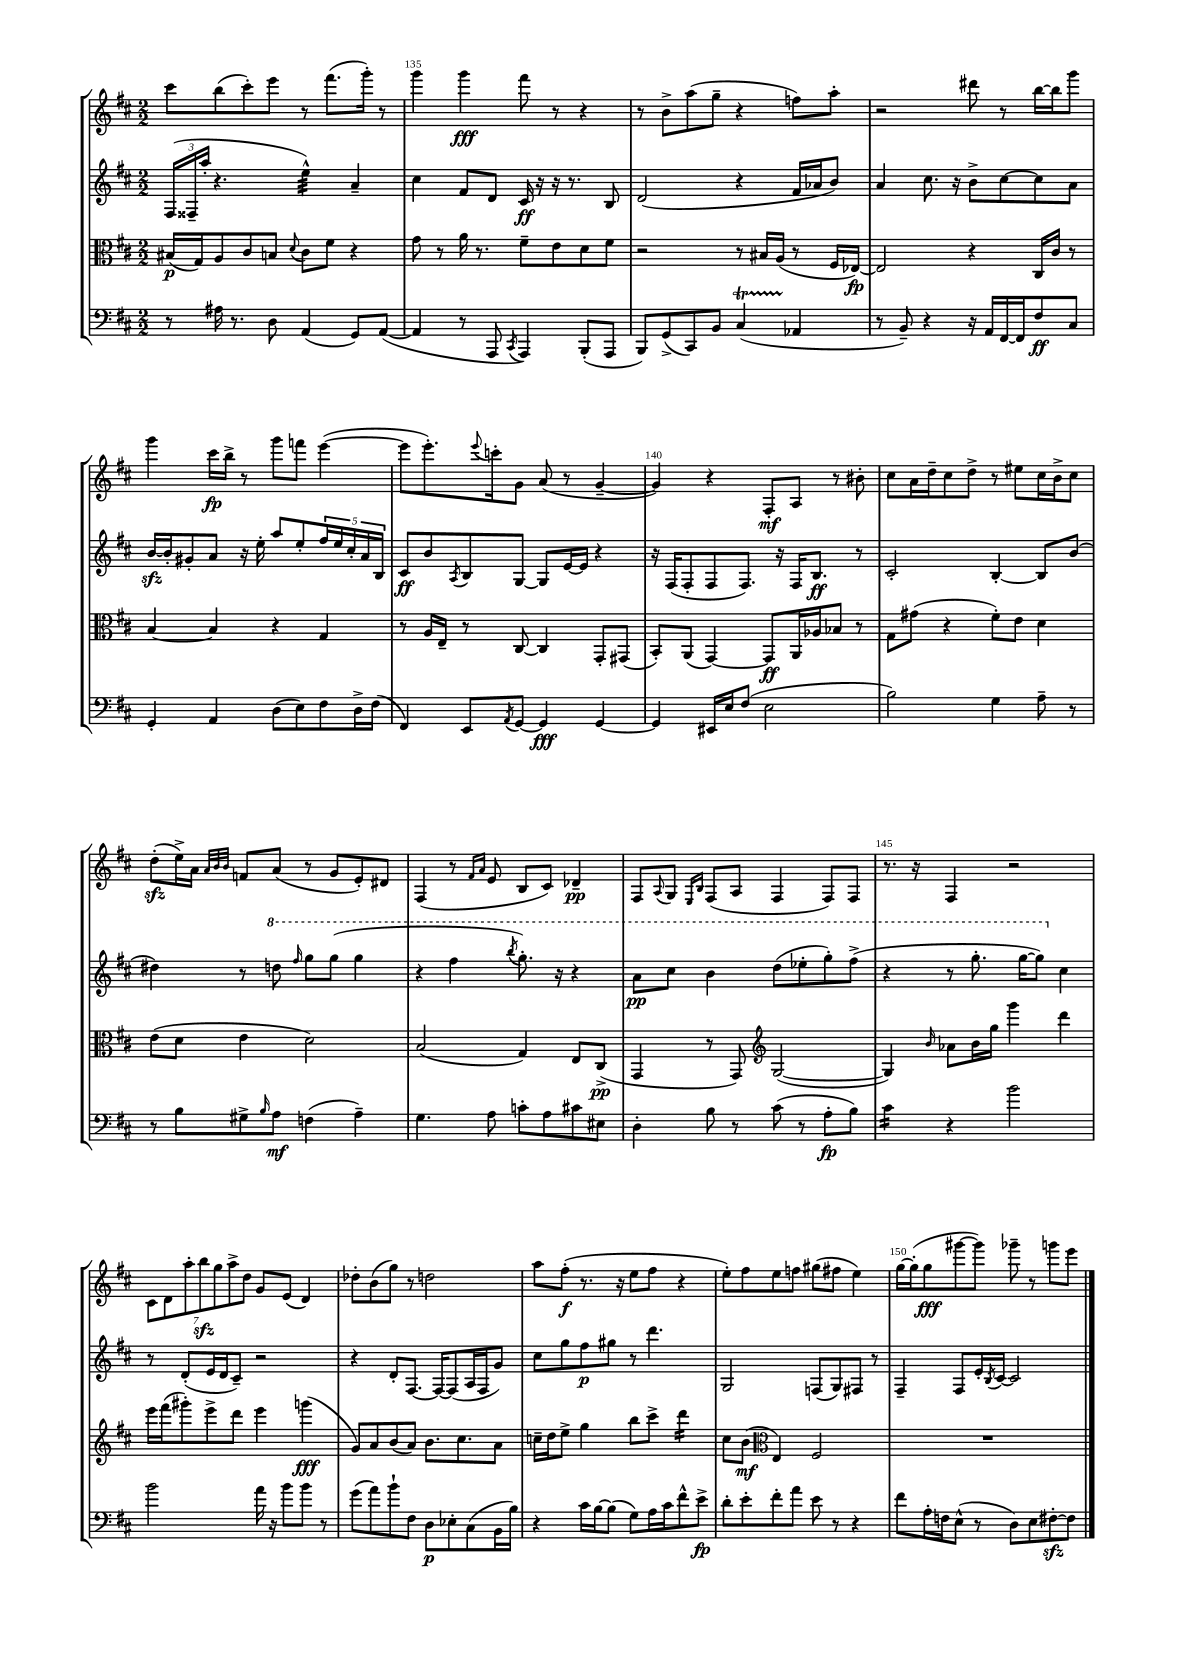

**kern	**kern	**kern	**kern
*staff4	*staff3	*staff2	*staff1
*clefF4	*clefC3	*clefG2	*clefG2
*k[f#c#]	*k[f#c#]	*k[f#c#]	*k[f#c#]
*M2/2	*M2/2	*M2/2	*M2/2
8r	(16B#	(24F#	8ccc#
.	.	24F##~	.
.	16G)	.	.
.	.	24aa'	.
16A#	8A	4.r	(8bb
8.r	.	.	.
.	8c#	.	8ccc#')
8D	8B	.	8eee
.	8qqd	.	.
(4AA	8c#	4ee^^)	8r
.	8f#	.	(8.fff#
8GG)	4r	4a~	.
.	.	.	16ggg')
([8AA	.	.	8r
=	=	=	=
4AA]	8g	4cc#	4ggg
.	8r	.	.
8r	16a	8f#	4ggg
.	8.r	.	.
8AAA	.	8d	.
8qCC#	.	.	.
4AAA)	8f#~	16c#	8fff#
.	.	16r	.
.	8e	16r	8r
.	.	8.r	.
(8BBB'	8d	.	4r
8AAA	8f#	8B	.
=	=	=	=
8BBB)	2r	(2d	8r
(8GG^	.	.	8b^
8CC#)	.	.	(8aa
8BB	.	.	8gg~
(4C#	8r	4r	4r
.	16B#	.	.
.	(16A	.	.
4AA-	8r	16f#	8ff)
.	.	16a-	.
.	16F#	8b)	8aa'
.	[16E-)	.	.
=	=	=	=
8r	2E-]	4a	2r
8BB~)	.	.	.
4r	.	8.cc#	.
.	.	16r	.
16r	4r	8b^	8ddd#
16AA	.	.	.
[16FF#	.	[8cc#	8r
16FF#]	.	.	.
8F#	16C#	8cc#]	[16bb
.	16c#	.	16bb]
8C#	8r	8a	8ggg
=	=	=	=
4GG'	[4B	[16b	4ggg
.	.	16b']	.
.	.	8g#'	.
4AA	4B]	8a	16ccc#
.	.	.	16bb^
.	.	16r	8r
.	.	16ee'	.
(8D	4r	8aa	8ggg
8E)	.	8ee'	8fff
8F#	4G	20ff#	([4eee
.	.	20ee	.
.	.	20cc#'	.
16D^	.	.	.
.	.	20a	.
(16F#	.	.	.
.	.	20B	.
=	=	=	=
4FF#)	8r	8c#	8eee]
.	16A	8b	8.eee')
.	16E~	.	.
.	.	8qA	.
8EE	8r	8B	.
.	.	.	8qqeee
.	.	.	16ccc'
8qAA	.	.	.
[8GG	[8C#	[8G	8g
4GG]	4C#]	8G]	(8a
.	.	[16e	8r
.	.	16e]	.
[4GG	8GG'	4r	[4g~
.	(8GG#	.	.
=	=	=	=
4GG]	8BB')	16r	4g])
.	.	(16F#	.
.	(8AA	8F#'	.
16EE#	[4GG)	8F#	4r
16E	.	.	.
(8F#	.	8.F#)	.
2E	8GG]	.	8F#'
.	.	16r	.
.	16AA	16F#	8A
.	16A-	8.B	.
.	8B-	.	8r
.	8r	8r	8b#'
=	=	=	=
2B)	8G	2c#'	8cc#
.	(8g#	.	16a
.	.	.	16dd~
.	4r	.	8cc#
.	.	.	8dd^
4G	8f#')	[4B'	8r
.	8e	.	8ee#
8A~	4d	8B]	16cc#
.	.	.	16b^
8r	.	(8b	8cc#
=	=	=	=
8r	(8e	4dd#)	(8dd'
8B	8d	.	16ee^)
.	.	.	16a
.	.	.	32qqa
.	.	.	32qqb
.	.	.	32qqb
8G#^	4e	8r	8f
16qqB	.	.	.
8A	.	8ddd	(8a
.	.	16qqfff#	.
(4F	2d)	8ggg	8r
.	.	(8ggg	8g
4A~)	.	4ggg	8e')
.	.	.	8d#
=	=	=	=
4.G	(2B	4r	(4F#
.	.	4fff#	8r
.	.	.	16qqf#
.	.	.	16qqa
8A	.	.	8e
.	.	8qbbb	.
8c'	4G)	8.ggg')	8B
8A	.	.	8c#)
.	.	16r	.
8c#	8E	4r	4d-~
8E#	(8C#^	.	.
=	=	=	=
4D'	4GG	8aa	8F#
.	.	.	8qqA
.	.	8ccc#	8G
.	.	.	16qqE
.	.	.	16qqB
8B	8r	4bb	(8F#
8r	8GG)	.	8A
*	*clefG2	*	*
(8c#	([2G	(8ddd	4F#
8r	.	8eee-'	.
8A'	.	8ggg')	8F#)
8B)	.	(8fff#^	8F#
=	=	=	=
4c#	4G])	4r	8.r
.	.	.	16r
.	16qqb	.	.
4r	8a-	8r	4F#
.	16b	8.ggg'	.
.	16gg	.	.
2b	4ggg	.	2r
.	.	[16ggg	.
.	.	8ggg])	.
.	4ddd	4cc#	.
=	=	=	=
2b	16eee	8r	14c#
.	(16fff#	.	.
.	.	.	14d
.	8ggg#')	(8d'	.
.	.	.	14aa'
.	.	.	14bb
.	8eee^	16e	.
.	.	.	14gg
.	.	16d	.
.	.	.	14aa^
.	8ddd	8c#~)	.
.	.	.	14dd
16a	4eee	2r	8g
16r	.	.	.
8b	.	.	(8e
8b	(4ggg	.	4d)
8r	.	.	.
=	=	=	=
(8g	8g)	4r	8dd-'
8a)	8a	.	(8b
8b`	(8b	8d'	8gg)
8F#	8a)	[8.F#	8r
8D	8.b	.	2dd
.	.	16F#_	.
8E-'	.	(8F#]	.
.	8.cc#	.	.
(8C#	.	16A	.
.	.	16F#	.
16BB	8a	8g)	.
16B)	.	.	.
=	=	=	=
4r	16cc~	8cc#	8aa
.	16dd	.	.
.	8ee^	8gg	(8ff#'
16c#	4gg	8ff#	8.r
[16B	.	.	.
(8B]	.	8gg#	.
.	.	.	16r
8G)	8bb	8r	8ee
16A	8ccc#^	4.ddd	8ff#
16c#	.	.	.
8f#^^	4ddd	.	4r
8e^	.	.	.
=	=	=	=
8d'	8cc#	2G	8ee')
8e'	(8b	.	8ff#
*	*clefC3	*	*
8f#'	4E)	.	8ee
8a	.	.	8ff
8e	2F#	(8F	(8gg#
8r	.	8G)	8ff#
4r	.	8F#	4ee)
.	.	8r	.
=	=	=	=
8f#	1r	4F#~	[16gg
.	.	.	(16gg']
16A'	.	.	8gg
16F	.	.	.
(8E^^	.	8F#	[8ggg#
8r	.	16e'	8ggg#])
.	.	8qB	.
.	.	[16c#	.
8D)	.	2c#]	8ggg-~
8E	.	.	8r
[8F#'	.	.	8ggg
8F#]	.	.	8eee
==	==	==	==
*-	*-	*-	*-
